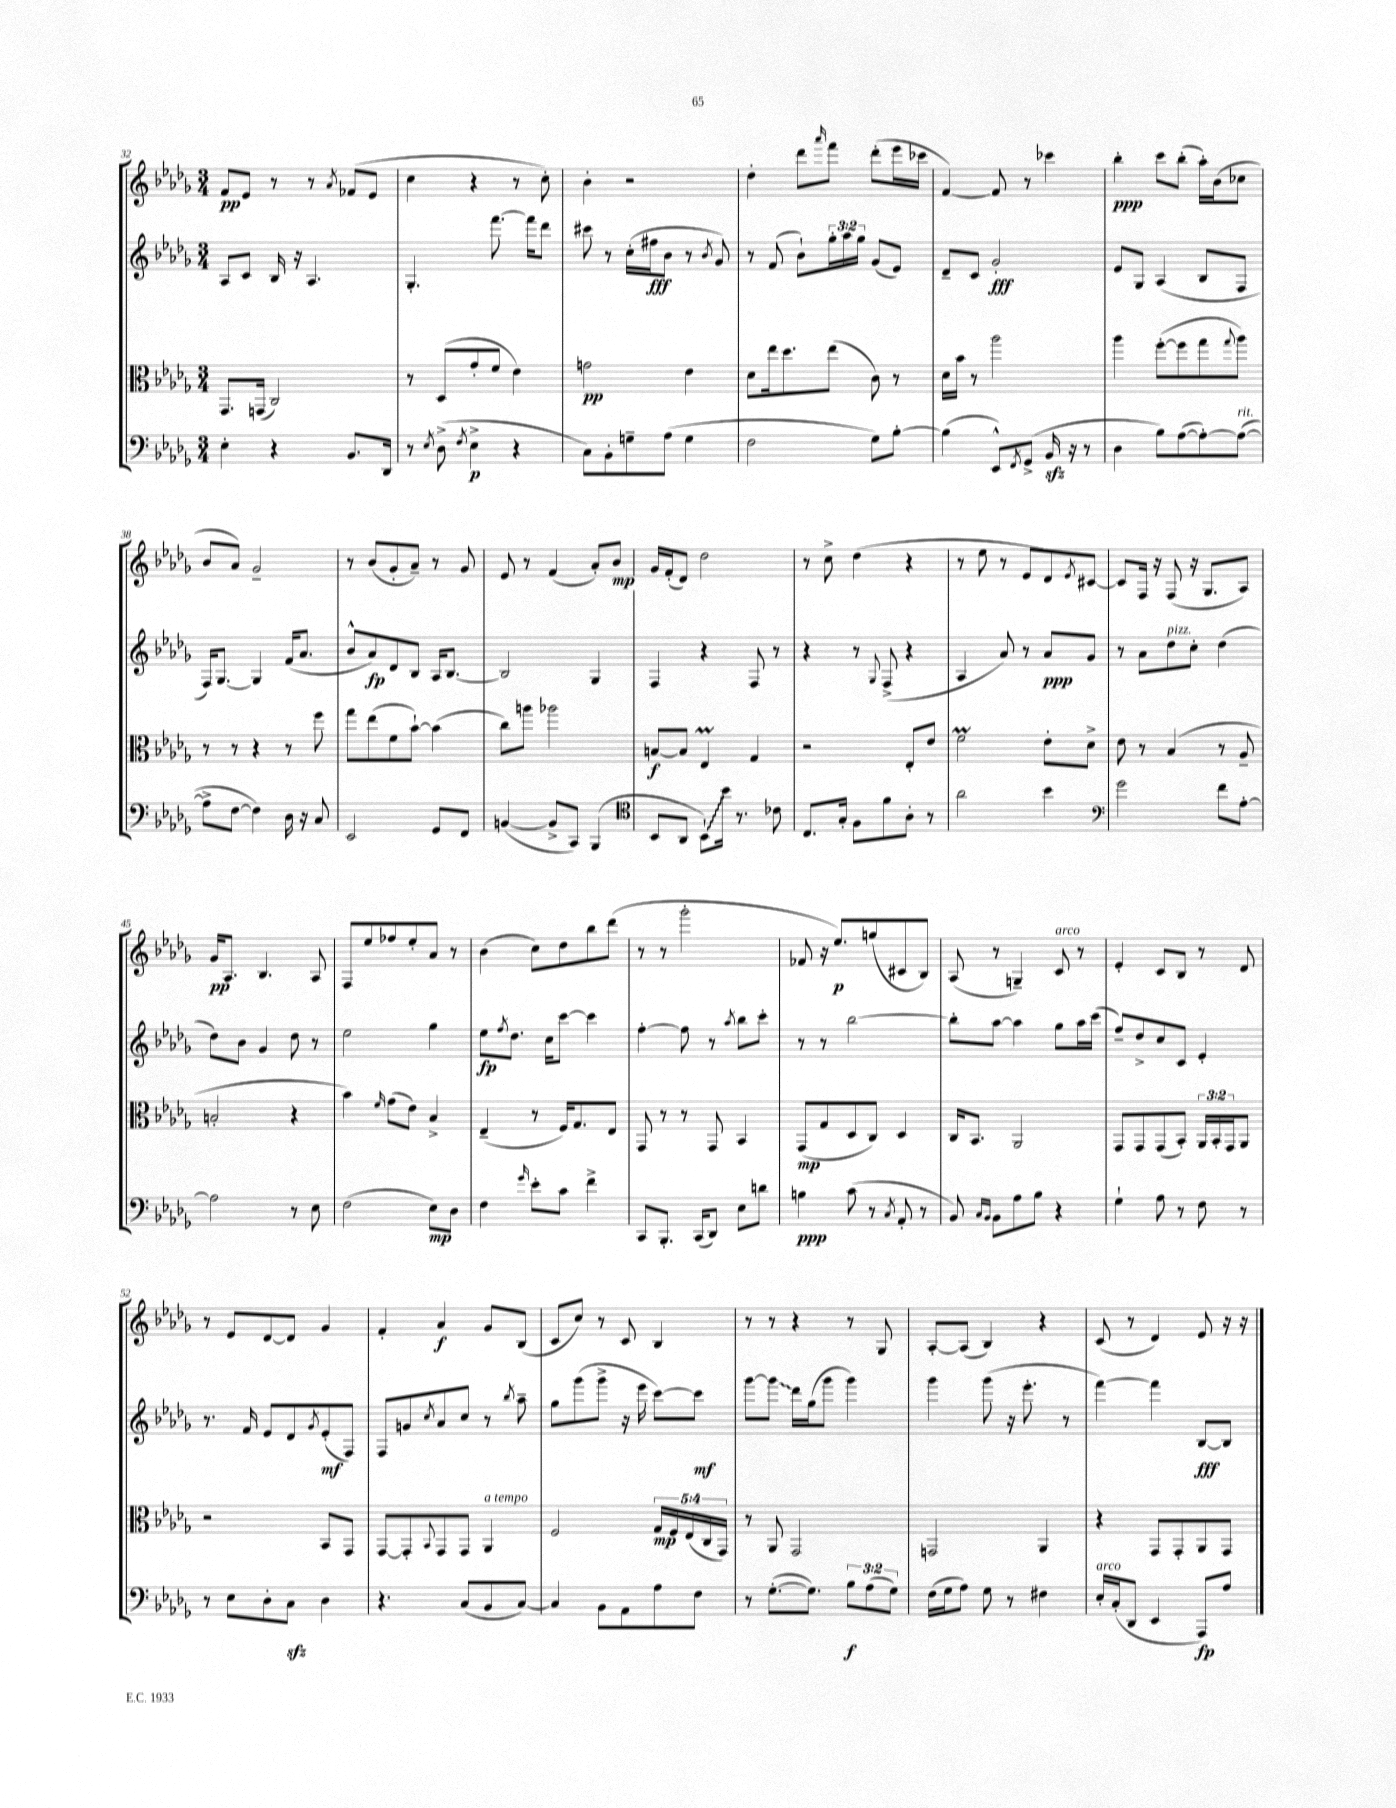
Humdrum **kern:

**kern	**kern	**kern	**kern
*staff4	*staff3	*staff2	*staff1
*clefF4	*clefC3	*clefG2	*clefG2
*k[b-e-a-d-g-]	*k[b-e-a-d-g-]	*k[b-e-a-d-g-]	*k[b-e-a-d-g-]
*M3/4	*M3/4	*M3/4	*M3/4
4E-'	8.GG-	8A-	8f
.	.	8c	8e-
.	(16GG	.	.
4r	2C)	16B-	8r
.	.	16r	.
.	.	4.A-	8r
.	.	.	8qa-
8.BB-	.	.	(8f-
.	.	.	8e-
16DD-	.	.	.
=	=	=	=
8r	8r	4.G-'	4cc
8qE-	.	.	.
(8D-^	(8D-	.	.
8qF	.	.	.
4E-^	8g-'	.	4r
.	8f	[8.fff	.
4r	4e-)	.	8r
.	.	16fff]	.
.	.	8ddd-	8cc')
=	=	=	=
8C)	2g	8ccc#	4b-'
8BB-'	.	8r	.
8G~	.	(16cc'	2r
.	.	16ff#	.
(8A-	.	8b-	.
4G	4e-	8r	.
.	.	8qb-	.
.	.	8g-)	.
=	=	=	=
2F	8d-	8r	4dd-'
.	16ee-	(8f	.
.	8.dd-	.	.
.	.	8b-`)	8ddd-
.	.	.	16qqaaa-
.	(8ee-	24gg-'	8fff
.	.	24aa-	.
.	.	24gg-	.
8G-)	8c)	(8g-	(8ddd-'
[8B-'	8r	8e-)	16eee-
.	.	.	16ccc-
=	=	=	=
(4B-]	16d-	8d-~	[4f)
.	16b-	.	.
.	8r	8c	.
8EE-^^)	2aa-	2g-'	8f]
8qFF	.	.	.
(8GG-^	.	.	8r
16BB-	.	.	4ccc-
16r	.	.	.
8r	.	.	.
=	=	=	=
4D-	4aa-	8e-	4bb-'
.	.	8G-	.
8B-)	([8ff'	(4A-	8ccc
([8A-	8ff]	.	(8bb-'
8A-'_)	8gg-	8B-	16aa-')
.	.	.	(16b-
.	8qqgg-	.	.
(8A-_	8aa-)	8F	8cc-
=	=	=	=
8A-^]	8r	16F)	8b-
.	.	[8.G-	.
[8F	8r	.	8a-)
4F])	4r	4G-]	2g-~
16D-	8r	(16f	.
16r	.	8.a-	.
8C	8ff	.	.
=	=	=	=
2EE-	8gg-	8b-^^	8r
.	(8ee-	8a-)	(8b-
.	8f	8d-	8g-'
.	[8b-`)	8B-	8a-~)
8GG-	(4b-]	16A-	8r
.	.	[8.B-	.
8FF	.	.	8g-
=	=	=	=
([4BB	8cc)	2B-]	8e-
.	8aa	.	8r
8BB^]	2aa-	.	(4f
8CC)	.	.	.
(4BBB-	.	4G-	8a-')
.	.	.	8b-
=	=	=	=
*clefC4	*	*	*
8BB-	[8B	4F	16g-
.	.	.	(16f'
8AA-	8B]	.	8d-)
8BB-`)	4E-	4r	2dd-
16b-	.	.	.
8.r	.	.	.
.	4G-	8F	.
8c-	.	8r	.
=	=	=	=
8.C	2r	4r	8r
.	.	.	8cc^
16G-'	.	.	.
8F	.	8r	(4dd-
.	.	8qqG-	.
8f	.	(8F^	.
8A-'	8E-'	4r	4r
8r	8e-	.	.
=	=	=	=
2a-	2f	4A-	8r
.	.	.	8ee-
.	.	8a-)	8r
.	.	8r	8e-
4b-	8e-'	8a-	8d-)
.	.	.	8qe-
.	8d-^	8g-	[8c#
=	=	=	=
*clefF4	*	*	*
2g-	8e-	8r	8c#]
.	8r	8a-	16F
.	.	.	16r
.	(4B-	8dd-	(8F
.	.	8cc'	16r
.	.	.	8.G-
8f	8r	(4dd-	.
[8A-'	8A-~	.	8A-)
=	=	=	=
2A-]	2B'	8dd-)	16g-
.	.	.	8.A-
.	.	8b-	.
.	.	4g-	4.B-
8r	4r	8dd-	.
8E-	.	8r	8A-
=	=	=	=
(2F	4b-)	2ee-	8F
.	.	.	8ee-
.	16qqf	.	.
.	(8g-	.	8ff-
.	8e-)	.	8ee-'
8E-)	4B-^	4gg-	8a-
8D-	.	.	8r
=	=	=	=
4F	(4E-~	8ee-	(4b-
.	.	8qff	.
.	.	8.dd-	.
16qqg-	.	.	.
8e-'	8r	.	8cc)
.	.	16cc	.
8c	16F)	[8ccc	8dd-
.	8.G-	.	.
4f^	.	4ccc]	8bb-
.	8E-	.	(8ddd-
=	=	=	=
8CC	8GG-	[4ff'	8r
8.BBB-'	8r	.	8r
.	8r	8ff]	2ggg-'
(16CC	.	.	.
8DD-)	8GG-	8r	.
.	.	8qaa-	.
8E-	4BB-	8bb-	.
8d	.	8ccc'	.
=	=	=	=
4B	(8GG-	8r	8f-
.	8G-	8r	16r
.	.	.	8.ee-)
(8c	8D-	[2bb-	.
8r	8C)	.	(8gg
8qC	.	.	.
8AA-'	4D-	.	8c#
8r	.	.	8B-)
=	=	=	=
8BB-)	16C	8bb-']	(8A-
.	8.BB-	.	.
16qqC	.	.	.
16qqBB-	.	.	.
8BB-	.	[8aa-	8r
8A-	2AA-	4aa-]	4G~)
8B-	.	.	.
4r	.	8gg-	8c
.	.	16aa-	8r
.	.	(16ccc	.
=	=	=	=
4G-`	8GG-	8ff~)	4e-'
.	8GG-	8dd-^	.
8A-	(8GG-	8cc	8c
8r	8BB-')	8c	8B-
8F	24AA-	4e-'	8r
.	24BB-'	.	.
.	24GG-	.	.
8r	8AA-	.	8d-
=	=	=	=
8r	2r	8.r	8r
8E-	.	.	8e-
.	.	16f	.
8D-'	.	8e-	[8d-
8C	.	8d-	8d-]
.	.	8qg-	.
4D-	8BB-	(8e-'	4g-
.	8GG-	8F)	.
=	=	=	=
4.r	[8GG-	8F	4f'
.	8GG-']	8g	.
.	8qqBB-	8qcc	.
.	8GG-	8a-	4a-
(8C	8GG-	8cc	.
8BB-	4AA-	8r	8g-
.	.	8qbb-	.
[8C)	.	8aa-~	(8B-
=	=	=	=
4C]	2F	8gg-	8c
.	.	(8ggg-	8cc)
8BB-	.	8ggg-^	8r
8AA-	.	16r	8c
.	.	16eee-	.
8A-	20G-	[8ccc)	4B-
.	20F	.	.
.	(20E-	.	.
8F	.	8ccc]	.
.	20C	.	.
.	20GG-)	.	.
=	=	=	=
8r	8r	[8ggg-	8r
([8.G-'	8AA-	8ggg-]	8r
.	2GG-	16ddd-	4r
8.G-])	.	(16gg-	.
.	.	8ggg-	.
12B-	.	4ggg-)	8r
(12A-	.	.	.
.	.	.	8G-
12G-)	.	.	.
=	=	=	=
(16F	2GG	4ggg-	[8A-'
16G-	.	.	.
8A-)	.	.	(8A-]
8G-	.	(8ggg-	4B-)
8r	.	16r	.
.	.	8.eee-'	.
4F#	4AA-	.	4r
.	.	8r	.
=	=	=	=
16E-'	4r	[4fff)	(8c
(16C'	.	.	.
8DD-	.	.	8r
4EE-	8GG-	4fff]	4d-)
.	8GG-'	.	.
8AAA-)	8AA-	[8B-	8e-
8A-	8GG-	8B-]	16r
.	.	.	16r
==	==	==	==
*-	*-	*-	*-
